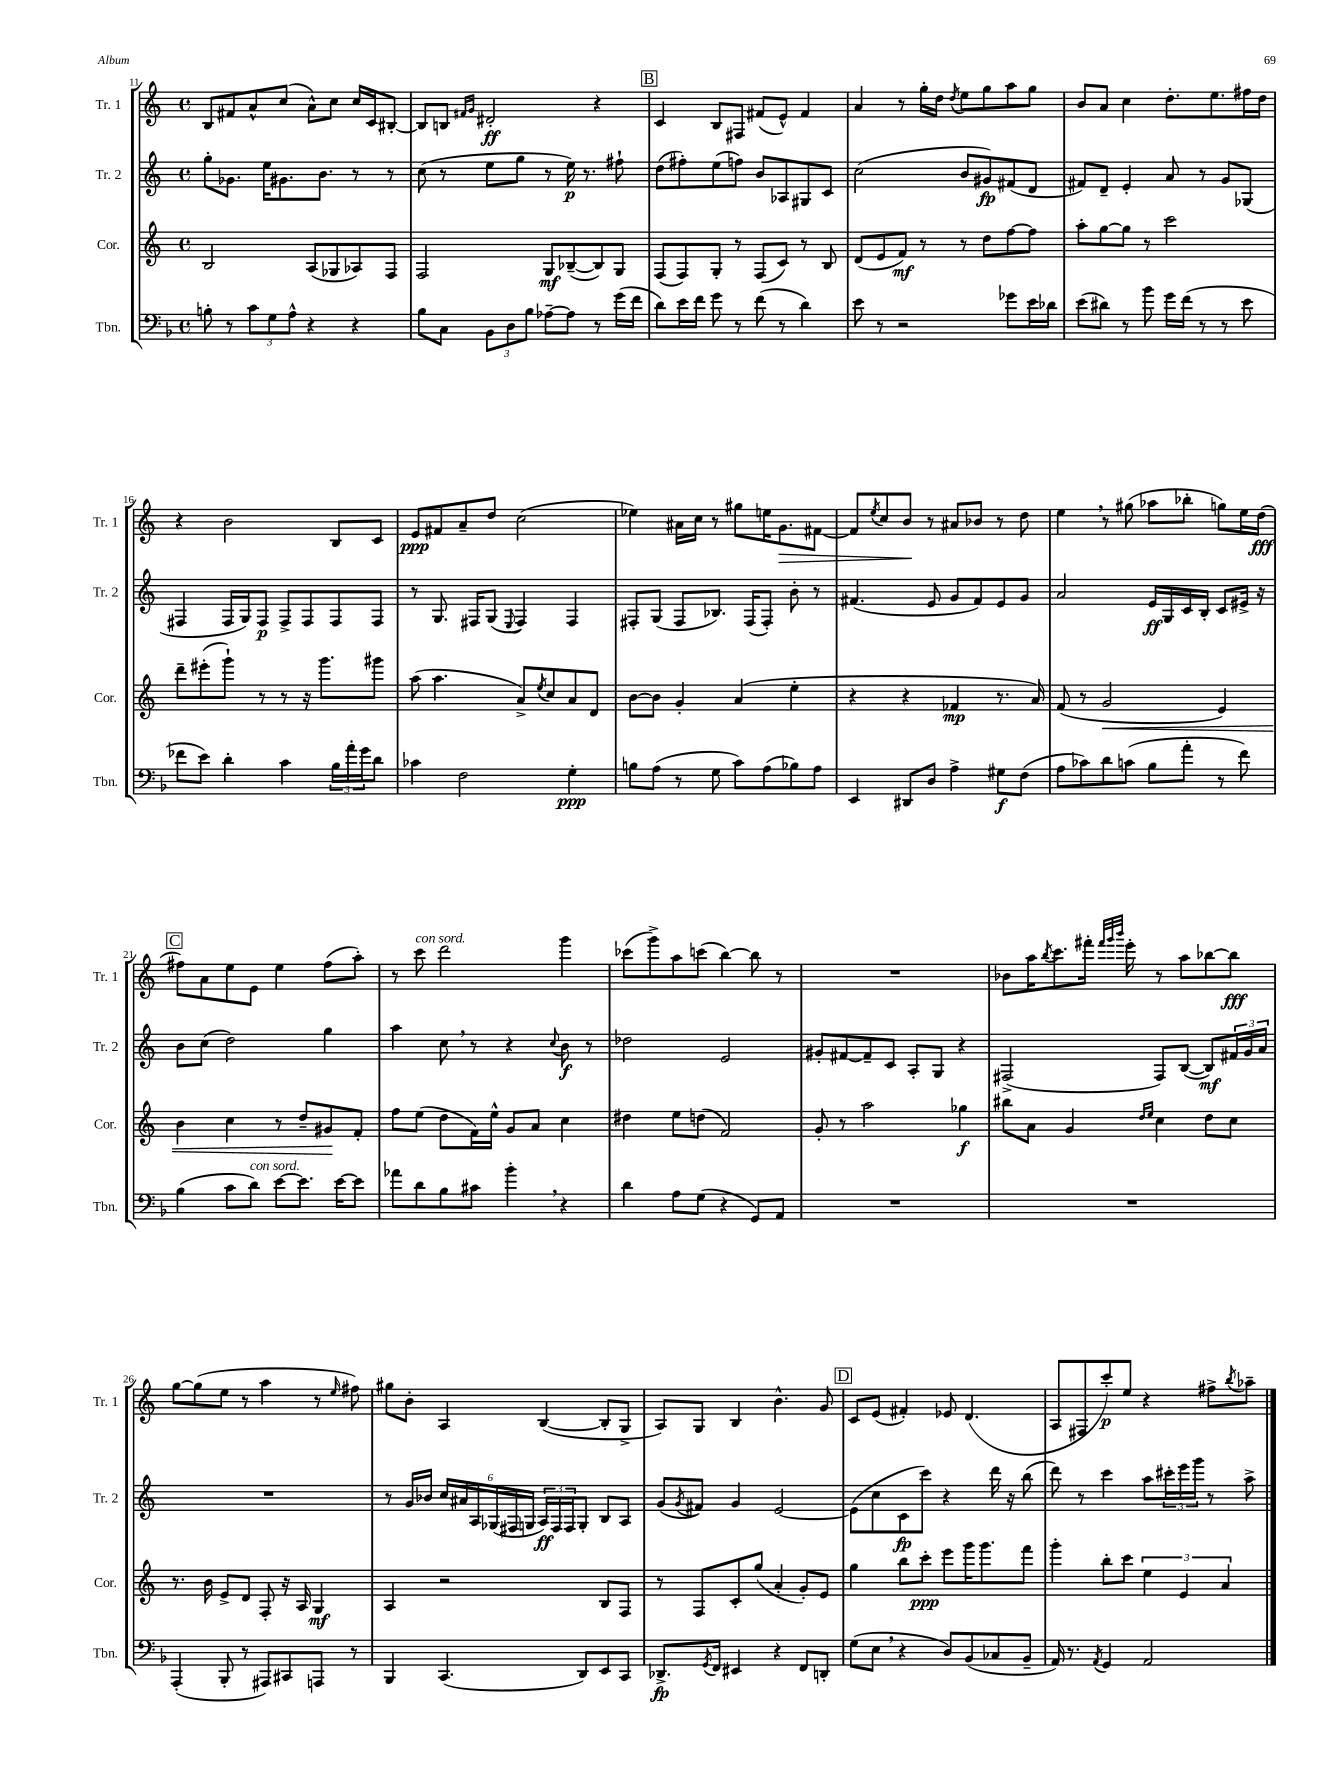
<<
\new StaffGroup <<
\new Staff = "s0" \with { instrumentName = "Tr. 1" shortInstrumentName = "Tr. 1" } {
    \clef treble \key c \major \defaultTimeSignature \time 4/4
    b8 fis'8 a'8-^ c''8( a'8-^) c''8 c''16 c'16 bis8~-. |
    bis8 b8 \grace { fis'16 g'16 } dis'2-.\ff r4 |
    \mark \markup { \box "B" } c'4 b8 fis8 fis'8( e'8-^) fis'4 |
    a'4 r8 g''16-. d''16 \acciaccatura { d''8 } e''8 g''8 a''8 g''8 |
    b'8 a'8 c''4 d''8.-. e''8. fis''16 d''16 |
    r4 b'2 b8 c'8 |
    e'8\ppp fis'8 a'8-- d''8 c''2( |
    ees''4) ais'16 c''16 r8 gis''8 e''16 g'8.\> fis'8~ |
    fis'8 \acciaccatura { e''8 } c''8 b'8\! r8 ais'8 bes'8 r8 d''8 |
    e''4 \breathe r8 gis''8( aes''8 bes''8-. g''8) e''16 d''16\fff( |
    \mark \markup { \box "C" } fis''8) a'8 e''8 e'8 e''4 fis''8( a''8-.) |
    r8 c'''8^\markup { \italic "con sord." } d'''2 g'''4 |
    ces'''8( g'''8->) a''8 c'''8( b''4~) b''8 r8 |
    R1 |
    bes'8 a''16 \acciaccatura { b''8 } c'''8. fis'''16-. \grace { fis'''32 g'''32 b'''32 } e'''16-. r8 a''8 bes''8~ bes''8\fff |
    g''8~ g''8( e''8 r8 a''4 r8 \grace { e''16 } fis''8) |
    gis''8 b'8-. a4 b4~( b8-. g8-> |
    a8) g8 b4 b'4.-^ g'8 |
    \mark \markup { \box "D" } c'8 e'8( fis'4-.) ees'8 d'4.( |
    a8 fis8 c'''8-.\p) e''8 r4 fis''8-> \acciaccatura { b''8 } aes''8-- \bar "|." |
}
\new Staff = "s1" \with { instrumentName = "Tr. 2" shortInstrumentName = "Tr. 2" } {
    \clef treble \key c \major \defaultTimeSignature \time 4/4
    g''8-. ges'8. e''16 gis'8. b'8. r8 r8 |
    c''8( r8 e''8 g''8 r8 e''16\p) r8. fis''8-! |
    \mark \markup { \box "B" } d''8( fis''8-.) e''8( f''8) b'8 aes8 gis8 c'8 |
    c''2( b'8 gis'8\fp) fis'8( d'8 |
    fis'8) d'8-- e'4-. a'8 r8 g'8 ges8( |
    fis4 fis16 g16) fis8\p fis8-> fis8 fis8 fis8 |
    r8 g8. fis16 g8( \appoggiatura { e8 } fis4) fis4 |
    fis8-. g8( fis8 bes8.) fis16( fis8-.) b'8-. r8 |
    fis'4.( e'8 g'8 fis'8) e'8 g'8 |
    a'2 e'16\ff g16 c'16 b16-. c'8 eis'16-> r16 |
    \mark \markup { \box "C" } b'8 c''8( d''2) g''4 |
    a''4 c''8 \breathe r8 r4 \appoggiatura { c''8 } b'8\f r8 |
    des''2 e'2 |
    gis'8-. fis'8~ fis'8-- c'8 a8-. g8 r4 |
    fis2->( fis8) b8~( b8\mf) \tuplet 3/2 { fis'16 g'16 a'16 } |
    R1 |
    r8 g'16 bes'16 \tuplet 6/4 { c''16 ais'16 a16 ges16( fis16 g16 } \tuplet 3/2 { a16\ff) fis16 fis16 } g8-. b8 a8 |
    g'8( \acciaccatura { g'8 } fis'8) g'4 e'2~ |
    \mark \markup { \box "D" } e'8( c''8 c'8\fp c'''8) r4 d'''16 r16 b''8( |
    d'''8) r8 c'''4 a''8 \tuplet 3/2 { cis'''16-. e'''16 g'''16 } r8 a''8-> \bar "|." |
}
\new Staff = "s2" \with { instrumentName = "Cor." shortInstrumentName = "Cor." } {
    \clef treble \key c \major \defaultTimeSignature \time 4/4
    b2 a8( ges8 aes8) f8 |
    f2 g8\mf bes8~--( bes8) g8 |
    \mark \markup { \box "B" } f8( f8) g8-. r8 f8( c'8) r8 b8 |
    d'8( e'8 f'8\mf) r8 r8 d''8 f''8~ f''8 |
    a''8-. g''8~ g''8 r8 c'''2 |
    d'''8-- eis'''8-.( g'''8-!) r8 r8 r16 g'''8. gis'''8 |
    a''8( a''4. a'8->) \acciaccatura { e''8 } c''8 a'8 d'8 |
    b'8~ b'8 g'4-. a'4( e''4-. |
    r4 r4 fes'4\mp r8. a'16) |
    f'8( r8 g'2\< e'4) |
    \mark \markup { \box "C" } b'4 c''4 r8 d''8-- gis'8\! f'8-. |
    f''8 e''8( d''8 f'16) e''16-^ g'8 a'8 c''4 |
    dis''4 e''8 d''8( f'2) |
    g'8-. r8 a''2 ges''4\f |
    bis''8 a'8 g'4 \grace { d''16 e''16 } c''4 d''8 c''8 |
    r8. b'16 e'8-> d'8 f8-. r16 a16 g4\mf |
    a4 r2 b8 f8 |
    r8 f8 c'8-. g''8( a'4-. g'8-.) e'8 |
    \mark \markup { \box "D" } g''4 b''8 c'''8-.\ppp e'''8 g'''16 g'''8. f'''8 |
    g'''4-. b''8-. c'''8 \tuplet 3/2 { e''4 e'4 a'4 } \bar "|." |
}
\new Staff = "s3" \with { instrumentName = "Tbn." shortInstrumentName = "Tbn." } {
    \clef bass \key f \major \defaultTimeSignature \time 4/4
    b8-. r8 \tuplet 3/2 { c'8 g8 a8-^ } r4 r4 |
    bes8 c8 \tuplet 3/2 { bes,8 d8 bes8 } aes8~-- aes8 r8 g'16( f'16 |
    \mark \markup { \box "B" } d'8) e'16 f'16 g'8 r8 f'8( r8 d'4) |
    e'8 r8 r2 ges'8 e'16 des'16 |
    e'8( dis'8) r8 bes'8 g'16 f'16( r8 r8 e'8 |
    fes'8 e'8) d'4-. c'4 \tuplet 3/2 { bes16 a'16-. g'16 } d'8 |
    ces'4 f2 g4-.\ppp |
    b8 a8( r8 g8 c'8) a8( bes8) a8 |
    e,4 dis,8 d8 a4-> gis8\f f8( |
    a8 ces'8) d'8 c'8( bes8 a'8-. r8 f'8) |
    \mark \markup { \box "C" } bes4( c'8 d'8^\markup { \italic "con sord." }) e'8~ e'8. e'16~ e'8 |
    aes'8 d'8 bes8 cis'8 bes'4-. \breathe r4 |
    d'4 a8 g8( r4 g,8) a,8 |
    R1 |
    R1 |
    a,,4-.( bes,,8-. r8 ais,,8) cis,8 a,,8 r8 |
    bes,,4 c,4.( d,8) e,8 c,8 |
    des,8.->\fp \acciaccatura { g,8 } f,16 eis,4 r4 f,8 d,8-. |
    \mark \markup { \box "D" } g8( e8 \breathe r4 d8) bes,8( ces8 bes,8-- |
    a,16) r8. \acciaccatura { a,8 } g,4 a,2 \bar "|." |
}
>>
>>
\layout { \context { \Score currentBarNumber = #11 } }
